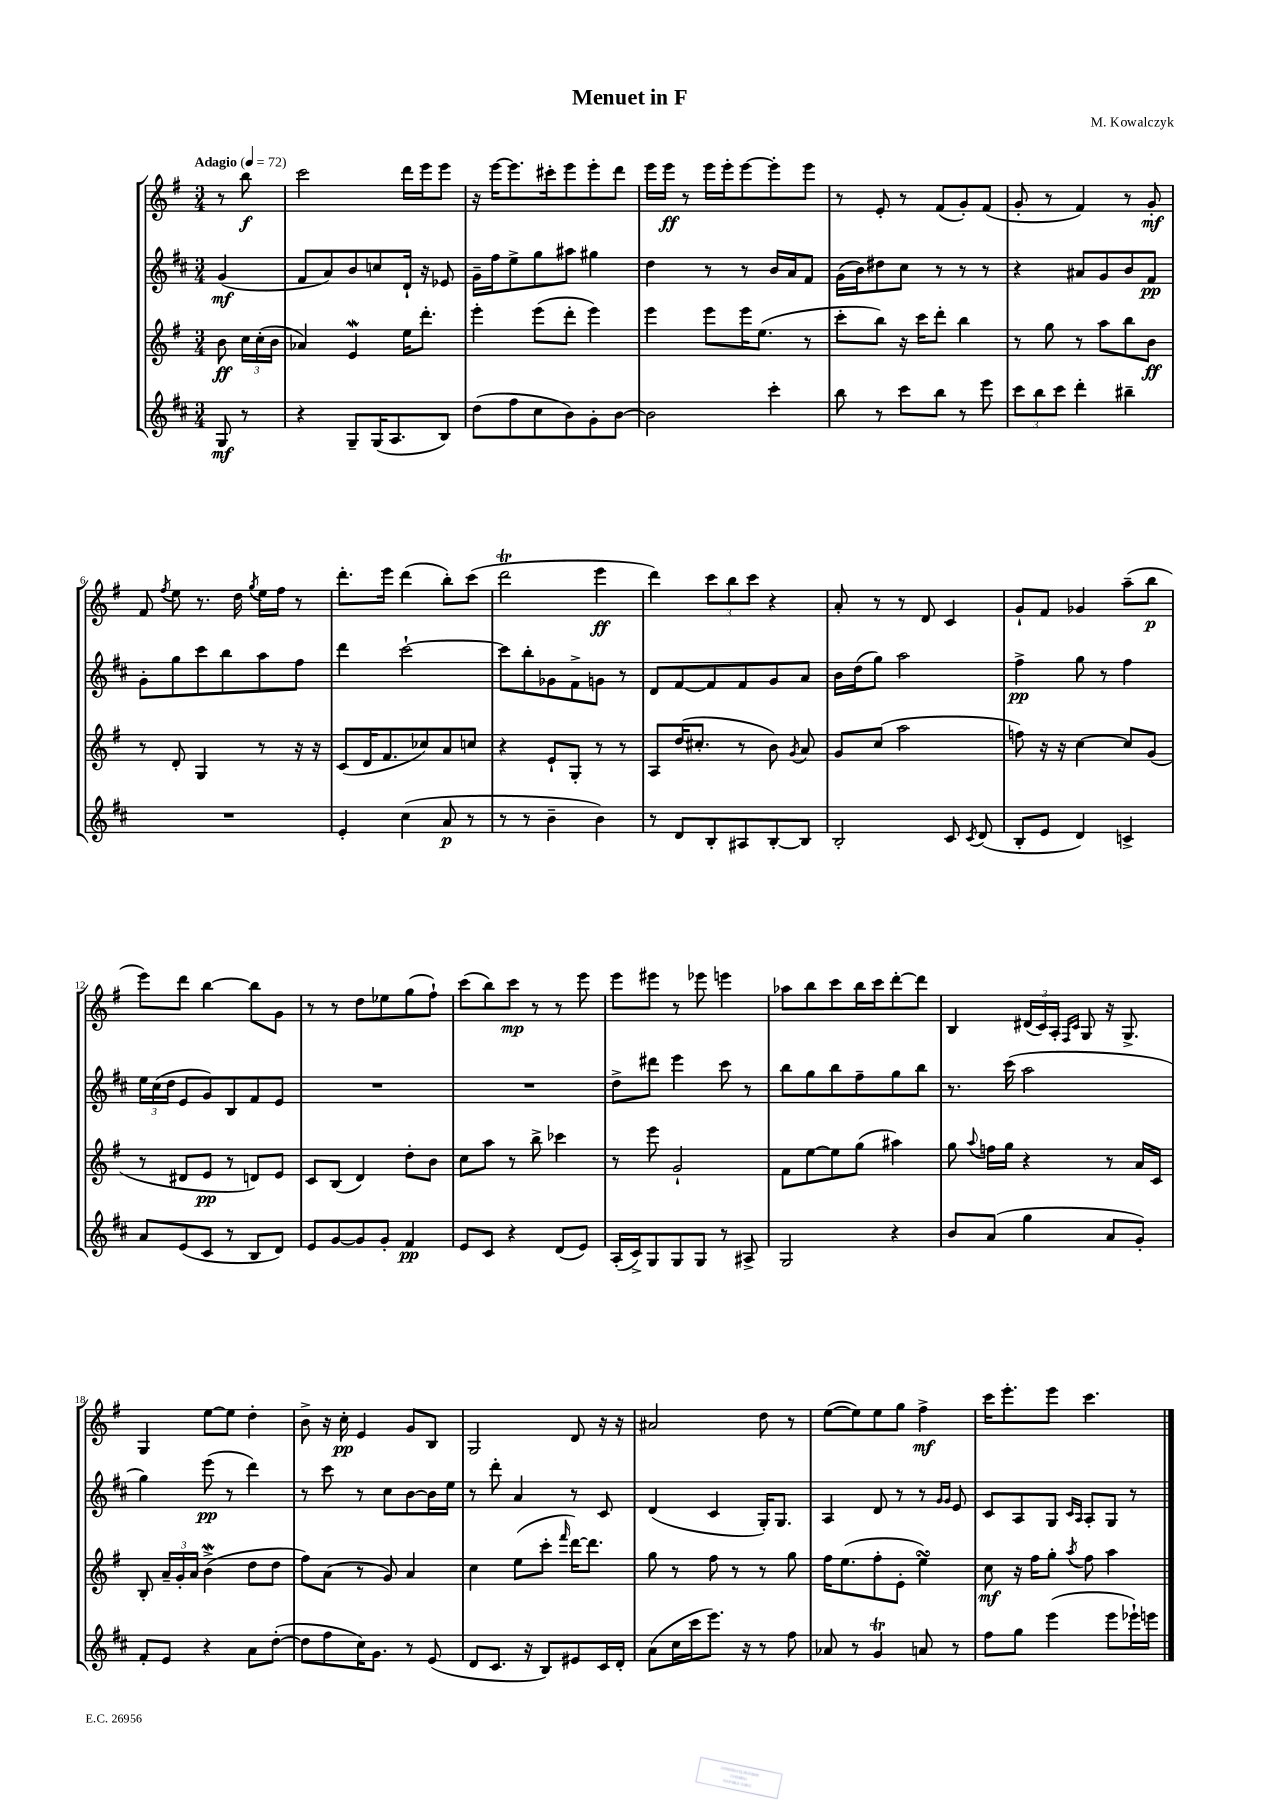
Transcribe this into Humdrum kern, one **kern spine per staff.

**kern	**kern	**kern	**kern
*staff4	*staff3	*staff2	*staff1
*clefG2	*clefG2	*clefG2	*clefG2
*k[f#c#]	*k[f#]	*k[f#c#]	*k[f#]
*M3/4	*M3/4	*M3/4	*M3/4
*MM72	*MM72	*MM72	*MM72
8G	8b	(4g	8r
8r	24cc	.	8bb
.	(24cc'	.	.
.	24b	.	.
=	=	=	=
4r	4a-)	8f#	2ccc
.	.	8a)	.
8G~	4e	8b	.
(16G	.	8cc	.
8.A	.	.	.
.	16ee	16d`	16ddd
.	8.ddd'	16r	16eee
8B)	.	8e-	8eee
=	=	=	=
(8dd	4eee'	16g~	16r
.	.	16ff#	[16eee
8ff#	.	8ee^	8.eee]
8cc#	(8eee	8gg	.
.	.	.	16ccc#'
8b)	8ddd'	8aa#	8eee
8g'	4eee)	4gg#	8eee'
[8b	.	.	8ddd
=	=	=	=
2b]	4eee	4dd	16eee
.	.	.	16eee
.	.	.	8r
.	8eee	8r	16eee
.	.	.	16eee'
.	16eee	8r	[8eee
.	(8.ee	.	.
4ccc#'	.	16b	8eee']
.	.	16a	.
.	8r	8f#	8eee
=	=	=	=
8bb	8ccc'	(16g	8r
.	.	16b)	.
8r	8bb)	8dd#	8e'
8ccc#	16r	8cc#	8r
.	16ccc	.	.
8bb	8ddd'	8r	(8f#
8r	4bb	8r	8g')
8eee	.	8r	(8f#
=	=	=	=
12ccc#	8r	4r	8g'
12bb	.	.	.
.	8gg	.	8r
12ccc#	.	.	.
4ddd'	8r	8a#	4f#)
.	8aa	8g	.
4bb#~	8bb	8b	8r
.	8b	8f#	8g'
=	=	=	=
2.r	8r	8g'	8f#
.	.	.	8qff#
.	8d'	8gg	8ee
.	4G	8ccc#	8.r
.	.	8bb	.
.	.	.	16dd
.	.	.	8qgg
.	8r	8aa	16ee
.	.	.	16ff#
.	16r	8ff#	8r
.	16r	.	.
=	=	=	=
4e'	(8c	4ddd	8.ddd'
.	16d	.	.
.	8.f#	.	16eee
(4cc#	.	[2ccc#`	(4ddd
.	8cc-)	.	.
8a	8a	.	8bb')
8r	8cc	.	(8ccc
=	=	=	=
8r	4r	8ccc#]	2ddd
8r	.	8bb'	.
4b~	8e`	8g-	.
.	8G'	8f#^	.
4b)	8r	8g	4eee
.	8r	8r	.
=	=	=	=
8r	8A	8d	4ddd)
8d	(16dd	[8f#	.
.	8.cc#'	.	.
8B'	.	8f#]	12ccc
.	.	.	12bb
8A#	8r	8f#	.
.	.	.	12ccc
[8B'	8b)	8g	4r
.	8qg	.	.
8B]	8a	8a	.
=	=	=	=
2B'	8g	16b	8a'
.	.	(16dd	.
.	(8cc	8gg)	8r
.	2aa	2aa	8r
.	.	.	8d
8c#	.	.	4c
8qc#	.	.	.
(8d	.	.	.
=	=	=	=
8B'	8ff)	4ff#^	8g`
8e	16r	.	8f#
.	16r	.	.
4d)	[4cc	8gg	4g-
.	.	8r	.
4c^	8cc]	4ff#	(8aa~
.	(8g	.	8bb
=	=	=	=
8a	8r	24ee	8eee)
.	.	(24cc#	.
.	.	24dd	.
(8e	8d#	8e	8ddd
8c#	8e	8g)	[4bb
8r	8r	8B	.
8B	8d)	8f#	8bb]
8d)	8e	8e	8g
=	=	=	=
8e	8c	2.r	8r
[8g	(8B	.	8r
8g]	4d)	.	8dd
8g'	.	.	8ee-
4f#	8dd'	.	(8gg
.	8b	.	8ff#`)
=	=	=	=
8e	8cc	2.r	(8ccc
8c#	8aa	.	8bb)
4r	8r	.	8ccc
.	8bb^	.	8r
(8d	4ccc-	.	8r
8e)	.	.	8eee
=	=	=	=
(16A'	8r	8dd^	8eee
16c#^)	.	.	.
8G	8eee	8ddd#	8eee#
8G	2g`	4eee	8r
8G	.	.	8eee-
8r	.	8ccc#	4eee
8A#^	.	8r	.
=	=	=	=
2G	8f#	8bb	8aa-
.	[8ee	8gg	8bb
.	8ee]	8bb	8ccc
.	(8gg	8ff#~	16bb
.	.	.	16ccc
4r	4aa#)	8gg	[8ddd'
.	.	8bb	8ddd]
=	=	=	=
8b	8gg	8.r	4B
.	8qqaa	.	.
(8a	16ff	.	.
.	16gg	(16ccc#	.
4gg	4r	2aa	(24d#
.	.	.	24c)
.	.	.	24A'
.	.	.	16qqF#
.	.	.	16qqc
.	.	.	8G
8a	8r	.	16r
.	.	.	8.G^
8g')	16a	.	.
.	16c	.	.
=	=	=	=
8f#'	8B'	4gg)	4G
8e	24a~	.	.
.	24g'	.	.
.	24a	.	.
4r	(4b^	(8eee	[8ee
.	.	8r	8ee]
8a	8dd	4ddd)	4dd'
([8dd'	8dd	.	.
=	=	=	=
8dd]	8ff#)	8r	8b^
8ff#	(8a	8ccc#	16r
.	.	.	16cc'
16cc#)	8r	8r	4e
8.g	.	.	.
.	8g)	8cc#	.
8r	4a	[8b	8g
(8e	.	16b]	8B
.	.	16ee	.
=	=	=	=
8d	4cc	8r	2G
8.c#	.	8ddd'	.
.	(8ee	4a	.
16r	.	.	.
8B)	8ccc'	.	.
.	16qqfff#	.	.
8e#	[16ddd)	8r	8d
.	8.ddd]	.	.
16c#	.	8c#	16r
16d'	.	.	16r
=	=	=	=
(8a	8gg	(4d	2a#
16cc#	8r	.	.
16ccc#	.	.	.
8.eee)	8ff#	4c#	.
.	8r	.	.
16r	.	.	.
8r	8r	16G')	8dd
.	.	8.G	.
8ff#	8gg	.	8r
=	=	=	=
8a-	16ff#	4A	([8ee
.	(8.ee	.	.
8r	.	.	8ee])
4g	8ff#'	8d	8ee
.	8e'	8r	8gg
8a	4ee)	8r	4ff#^
.	.	16qqg	.
.	.	16qqg	.
8r	.	8e	.
=	=	=	=
8ff#	8cc	8c#	16ccc
.	.	.	8.eee'
8gg	16r	8A	.
.	16ff#	.	.
(4eee	8gg'	8G	8eee
.	.	16qqc#	.
.	8qaa	16qqA	.
.	8ff#	8A'	4.ccc
8eee	4aa	8G	.
16eee-`)	.	8r	.
16eee	.	.	.
==	==	==	==
*-	*-	*-	*-
